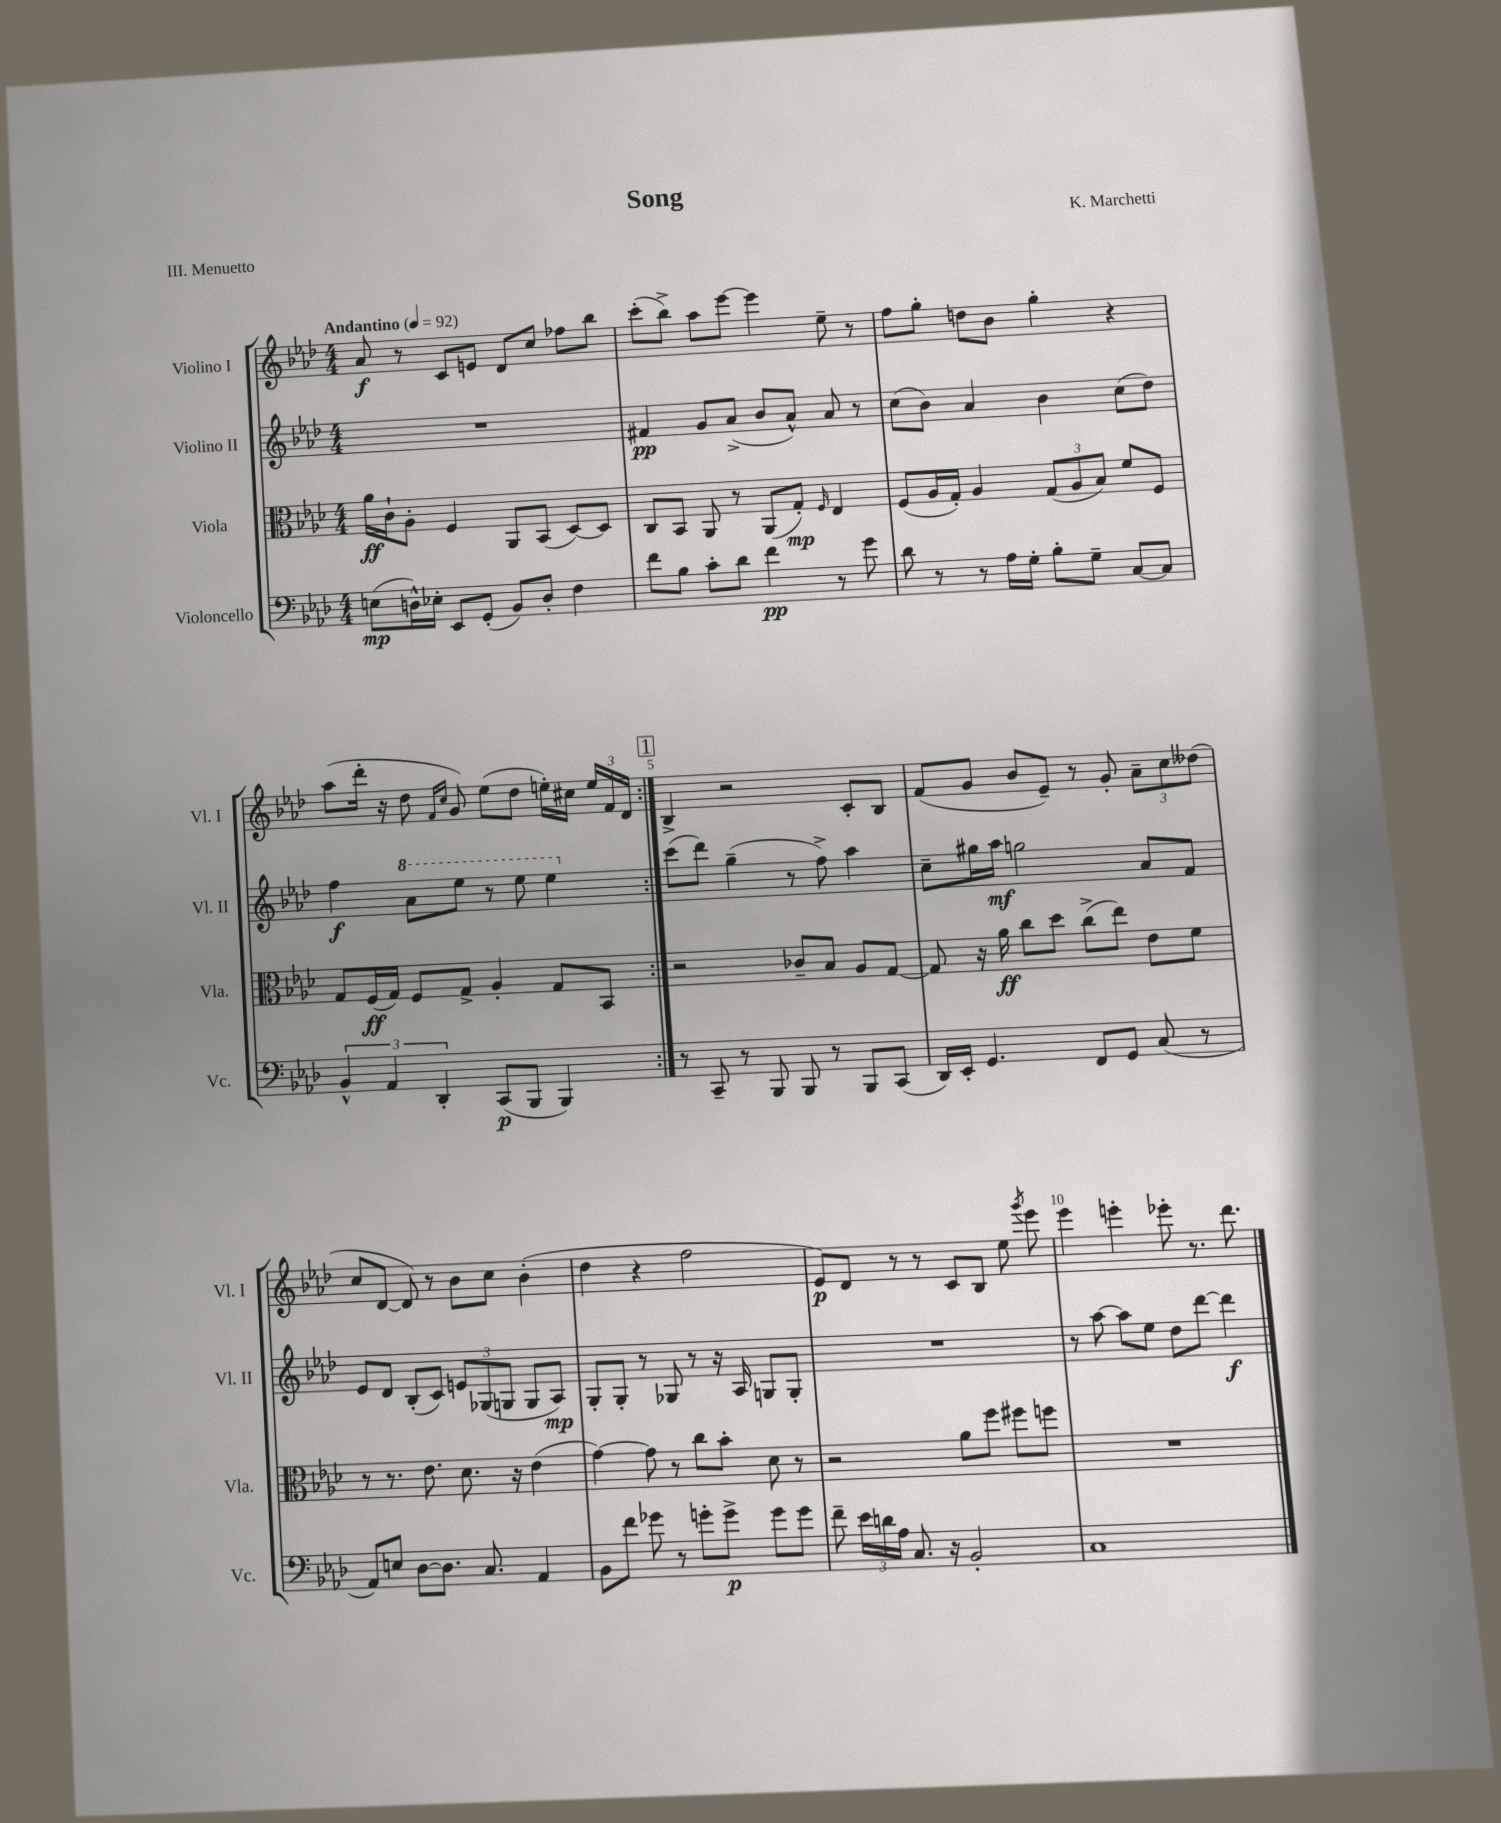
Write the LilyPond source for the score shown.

\header { title = "Song" composer = "K. Marchetti" piece = "III. Menuetto" }
<<
\new StaffGroup <<
\new Staff = "s0" \with { instrumentName = "Violino I" shortInstrumentName = "Vl. I" } {
    \clef treble \key aes \major \numericTimeSignature \time 4/4 \tempo "Andantino" 4 = 92
    \autoBeamOff \repeat volta 2 { aes'8\f r8 c'8[ e'8] des'8[ c''8] fes''8[ bes''8] |
    c'''8[-.( bes''8]->) aes''8[ ees'''8]~ ees'''4 ees''8-- r8 |
    f''8[ g''8]-. d''8[ bes'8] g''4-. r4 |
    aes''8[( des'''16]-. r16 des''8 \grace { f'16[ c''16] } g'8) ees''8[( des''8] e''16[-.) cis''16] \tuplet 3/2 { e''16[ f'16 des'16] } | }
    \mark \markup { \box "1" } bes4-> r2 c'8[-. bes8] |
    f'8[( g'8] bes'8[ ees'8]--) r8 g'8-. \tuplet 3/2 { aes'8[-- c''8 deses''8]( } |
    c''8[ des'8]~ des'8) r8 bes'8[ c''8] bes'4-.( |
    des''4 r4 f''2 |
    ees'8[\p) des'8] r8 r8 c'8[ bes8] ees''8 \acciaccatura { g'''8 } ees'''8 |
    ees'''4 e'''4-. ees'''8-. r8. des'''8. \bar "|." |
}
\new Staff = "s1" \with { instrumentName = "Violino II" shortInstrumentName = "Vl. II" } {
    \clef treble \key aes \major \numericTimeSignature \time 4/4
    \autoBeamOff \repeat volta 2 { R1 |
    fis'4\pp g'8[ aes'8]->( bes'8[ aes'8]-^) aes'8 r8 |
    c''8[( bes'8]) aes'4 bes'4 c''8[( des''8]) |
    f''4\f \ottava #1 aes''8[ ees'''8] r8 ees'''8 ees'''4 \ottava #0 | }
    \mark \markup { \box "1" } c'''8[( des'''8]) g''4--( r8 f''8->) aes''4 |
    c''8[-- gis''16 aes''16]\mf g''2 aes'8[ f'8] |
    ees'8[ des'8] bes8[-.( c'8]) \tuplet 3/2 { e'8[ ges8( g8] } g8[ aes8]\mp) |
    g8[-. g8]-. r8 ges8 r8 r16 aes16 g8[ g8]-. |
    R1 |
    r8 aes''8~ aes''8[ ees''8] des''8[ des'''8]~ des'''4\f \bar "|." |
}
\new Staff = "s2" \with { instrumentName = "Viola" shortInstrumentName = "Vla." } {
    \clef alto \key aes \major \numericTimeSignature \time 4/4
    \autoBeamOff \repeat volta 2 { aes'16[\ff c'16-! aes8]-. f4 aes,8[ bes,8]( des8[~) des8] |
    c8[ bes,8] aes,8 r8 aes,8[( g8]-.\mp) \grace { f16 } ees4 |
    f8[( aes16 g16]-.) aes4 \tuplet 3/2 { g8[( aes8 bes8]) } f'8[ f8] |
    g8[ f16\ff( g16]) f8[ g8]-> aes4-. g8[ bes,8] | }
    \mark \markup { \box "1" } r2 ces'8[-- bes8] aes8[ g8]~ |
    g8 r16 aes'16\ff c''8[ des''8] c''8[->( ees''8]) ees'8[ f'8] |
    r8 r8. ees'8. des'8. r16 ees'4( |
    g'4~) g'8 r8 c''8[ bes'8]-. des'8 r8 |
    r2 aes'8[ f''8] fis''8[ f''8] |
    R1 \bar "|." |
}
\new Staff = "s3" \with { instrumentName = "Violoncello" shortInstrumentName = "Vc." } {
    \clef bass \key aes \major \numericTimeSignature \time 4/4
    \autoBeamOff \repeat volta 2 { e8[\mp( d16-^) ees16]-. ees,8[ g,8]-.( bes,8[) d8]-. f4 |
    f'8[ bes8] c'8[-. des'8] f'4\pp r8 g'8 |
    des'8 r8 r8 aes16[ g16]-. bes8[-. g8]-- c8[~ c8] |
    \tuplet 3/2 { bes,4-^ aes,4 des,4-. } c,8[\p( bes,,8] bes,,4) | }
    \mark \markup { \box "1" } r8 c,8-- r8 bes,,8 bes,,8 r8 bes,,8[ c,8]( |
    des,16[) ees,16]-. g,4. f,8[ g,8] c8( r8 |
    aes,8[) e8] des8[~ des8.] c8. aes,4 |
    bes,8[ f'8] ges'8 r8 g'8[-. g'8]->\p g'8[ g'8] |
    f'8-- \tuplet 3/2 { ees'16[ d'16 aes16] } c8. r16 bes,2-. |
    c1 \bar "|." |
}
>>
>>
\layout { \context { \Score \override BarNumber.break-visibility = ##(#f #t #t) barNumberVisibility = #(every-nth-bar-number-visible 5) } }
